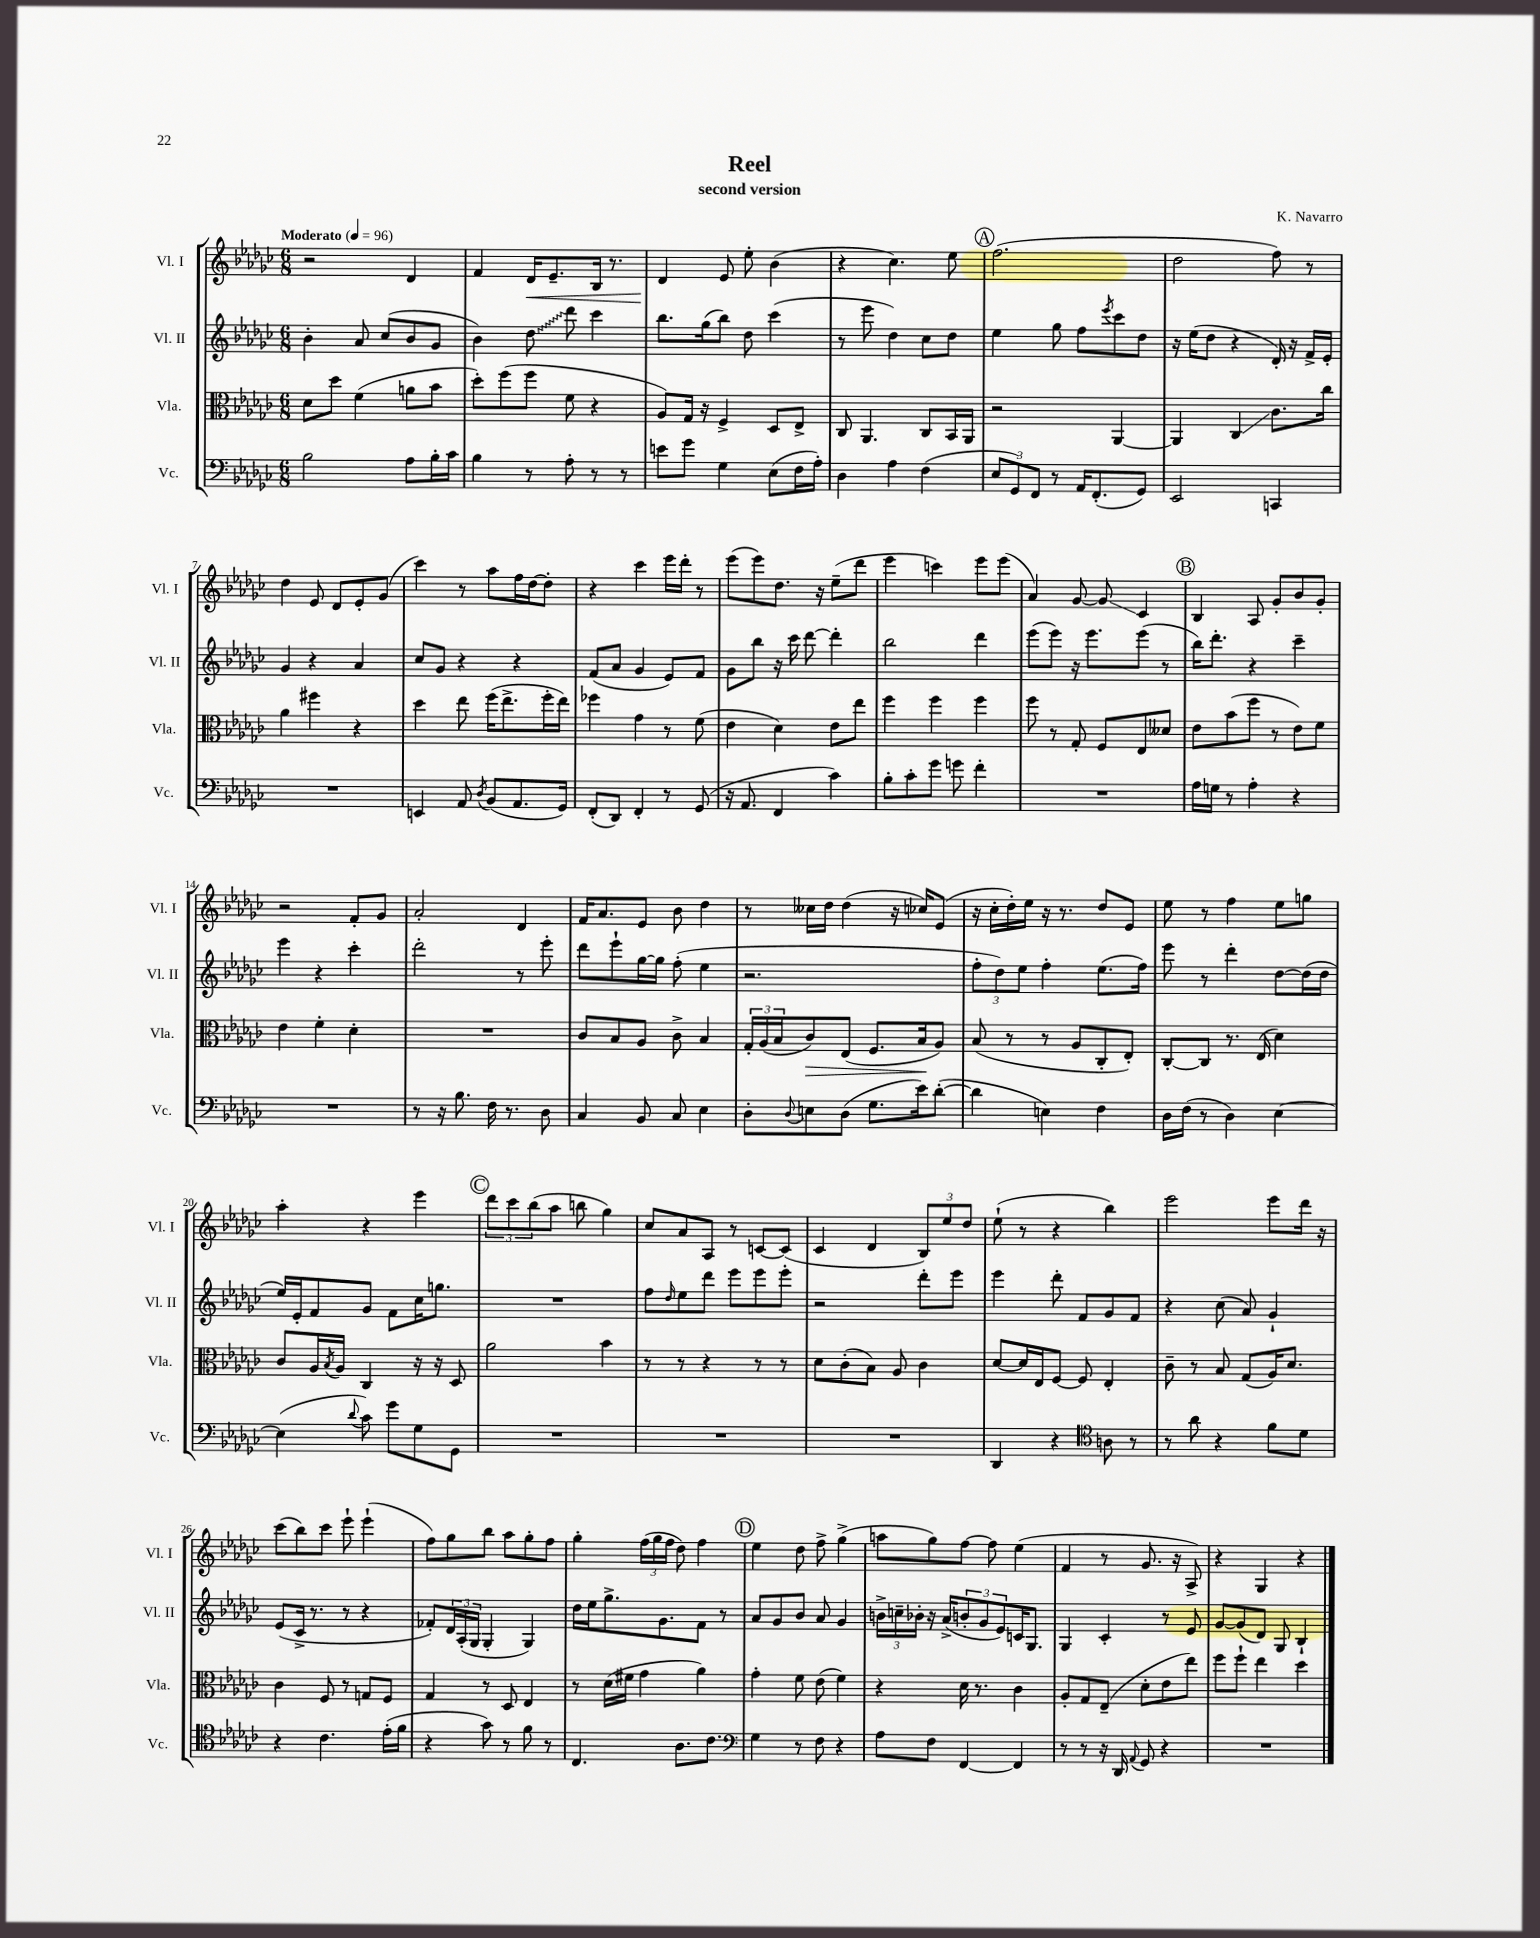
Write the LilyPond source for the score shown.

\header { title = "Reel" composer = "K. Navarro" subtitle = "second version" }
<<
\new StaffGroup <<
\new Staff = "s0" \with { instrumentName = "Vl. I" shortInstrumentName = "Vl. I" } {
    \clef treble \key ges \major \numericTimeSignature \time 6/8 \tempo "Moderato" 4 = 96
    r2 des'4 |
    f'4 des'16\< ees'8.-- bes16 r8. |
    des'4\! ees'8 ees''8-. bes'4( |
    r4 ces''4.) ees''8 |
    \mark \markup { \circle "A" } f''2.( |
    des''2 f''8) r8 |
    des''4 ees'8 des'8 ees'8-. ges'8( |
    ces'''4) r8 aes''8 f''16 des''16~ des''8-. |
    r4 ces'''4 ees'''16 des'''16-. r8 |
    ees'''8( ees'''8) des''8. r16 ees''8--( des'''8 |
    ees'''4 c'''4) ees'''8 ees'''8( |
    aes'4) ges'8~ ges'8\glissando ces'4 |
    \mark \markup { \circle "B" } bes4 aes8 ges'8-. bes'8 ges'8-. |
    r2 f'8-. ges'8 |
    aes'2-. des'4 |
    f'16 aes'8. ees'8 bes'8 des''4 |
    r8 ceses''16 des''16 des''4( r16 ces''16) ees'8( |
    r16 ces''16-. des''16-.) ees''16 r16 r8. des''8 ees'8 |
    ees''8 r8 f''4 ees''8 g''8 |
    aes''4-. r4 ees'''4 |
    \mark \markup { \circle "C" } \tuplet 3/2 { des'''8 ces'''8 bes''8( } aes''8 b''8 ges''4) |
    ces''8 aes'8 aes8 r8 c'8~ c'8( |
    ces'4 des'4 \tuplet 3/2 { bes8) ees''8 des''8 } |
    ees''8-!( r8 r4 bes''4) |
    ees'''2 ees'''8 des'''16 r16 |
    ces'''8( bes''8) ces'''8 ees'''8-! ees'''4-!( |
    f''8) ges''8 bes''8 aes''8 ges''8-. f''8 |
    ges''4-. \tuplet 3/2 { f''16( ges''16 f''16 } des''8) f''4 |
    \mark \markup { \circle "D" } ees''4 des''8 f''8-> ges''4->( |
    a''8 ges''8) f''8~ f''8 ees''4( |
    f'4 r8 ges'8. r16 aes8->) |
    r4 ges4 r4 \bar "|." |
}
\new Staff = "s1" \with { instrumentName = "Vl. II" shortInstrumentName = "Vl. II" } {
    \clef treble \key ges \major \numericTimeSignature \time 6/8
    bes'4-. aes'8 ces''8( bes'8 ges'8 |
    bes'4) \once \override Glissando.style = #'zigzag des''8\glissando des'''8 ces'''4 |
    bes''8. ges''16( bes''8) des''8 ces'''4( |
    r8 ees'''8 des''4) ces''8 des''8 |
    \mark \markup { \circle "A" } ees''4 ges''8 f''8 \acciaccatura { ees'''8 } ces'''8 des''8 |
    r16 ees''16( des''8 r4 des'16-.) r16 f'16-> ees'16-. |
    ges'4 r4 aes'4 |
    ces''8 ges'8 r4 r4 |
    f'8( aes'8 ges'4 ees'8) f'8 |
    ges'8 bes''8 r16 ces'''16 des'''8~ des'''4-. |
    bes''2 des'''4 |
    ees'''8( ees'''8) r16 ees'''8. ees'''8( r8 |
    \mark \markup { \circle "B" } bes''16) des'''8.-. r4 ces'''4-- |
    ees'''4 r4 ces'''4-. |
    des'''2-. r8 ees'''8-. |
    des'''8 ees'''8-! ges''16~ ges''16 f''8-.( ees''4 |
    r2. |
    \tuplet 3/2 { f''8-. des''8) ees''8 } f''4-. ees''8.( f''16) |
    ees'''8 r8 des'''4-. des''8~ des''16( des''16 |
    ees''16) ees'16-. f'8 ges'8 f'8 ces''16 g''8. |
    \mark \markup { \circle "C" } R2. |
    f''8 \grace { des''16 } ees''8 des'''8 ees'''8 ees'''8 ees'''8-. |
    r2 des'''8-. ees'''8 |
    ees'''4 des'''8-. f'8 ges'8 f'8 |
    r4 ces''8( aes'8) ges'4-! |
    ees'8( ces'16-> r8. r8 r4 |
    fes'8-.) \tuplet 3/2 { des'16 aes16-.( ges16 } ges4-. ges4) |
    des''16 ees''16 ges''8.-> ges'8. f'8 r8 |
    \mark \markup { \circle "D" } aes'8 ges'8 bes'8 aes'8 ges'4 |
    \tuplet 3/2 { b'16-> c''16-- bes'16-. } r16 aes'16->( \tuplet 3/2 { b'8-. ges'8 ees'8) } c'16 ges8. |
    ges4 ces'4-. r8 ees'8 |
    ges'8~ ges'8( des'8) ges8 bes4-! \bar "|." |
}
\new Staff = "s2" \with { instrumentName = "Vla." shortInstrumentName = "Vla." } {
    \clef alto \key ges \major \numericTimeSignature \time 6/8
    des'8 des''8 f'4( a'8 bes'8 |
    des''8-.) f''8( f''8 f'8 r4 |
    aes8) ges16 r16 f4-> des8 ees8-> |
    ces8 aes,4. ces8 bes,16 aes,16 |
    \mark \markup { \circle "A" } r2 aes,4~ |
    aes,4 ces4\glissando ces'8. ces''16 |
    aes'4 fis''4 r4 |
    des''4 ees''8 f''16( ees''8.-> f''16-. ees''16) |
    fes''4 ges'4 r8 f'8( |
    ees'4 des'4) ees'8 ees''8 |
    f''4 f''4 f''4 |
    f''8 r8 ges8-. f8 ees8 deses'8 |
    \mark \markup { \circle "B" } ees'8 bes'8( f''8 r8 ees'8) f'8 |
    ees'4 f'4-. des'4-. |
    R2. |
    ces'8 bes8 aes8 ces'8-> bes4 |
    \tuplet 3/2 { ges16-. aes16( bes16 } ces'8\>) ees8( f8. bes16\! aes8) |
    bes8( r8 r8 aes8 ces8-. ees8-.) |
    ces8~-. ces8 r8. ees16( des'4) |
    ces'8 aes16 \acciaccatura { bes8 } aes16 ces4 r16 r16 des8 |
    \mark \markup { \circle "C" } aes'2 bes'4 |
    r8 r8 r4 r8 r8 |
    des'8 ces'8-.( bes8) aes8 ces'4 |
    des'8~ des'16 ees16 f8~ f8 ees4-. |
    ces'8-- r8 bes8 ges8( aes16) des'8. |
    ces'4 f8 r8 g8 f8 |
    ges4 r8 des8 ees4 |
    r8 des'16( fis'16 ges'4 aes'4) |
    \mark \markup { \circle "D" } ges'4-. f'8 ees'8( f'4) |
    r4 des'16 r8. ces'4 |
    aes8-. ges8 ees8--( des'8-. ees'8 ees''8) |
    f''8 f''8-! ees''4 des''4 \bar "|." |
}
\new Staff = "s3" \with { instrumentName = "Vc." shortInstrumentName = "Vc." } {
    \clef bass \key ges \major \numericTimeSignature \time 6/8
    bes2 aes8 bes16-. ces'16 |
    bes4 r8 aes8-. r8 r8 |
    e'8 ges'8 ges4 ees8( f16 aes16-.) |
    des4 aes4 f4( |
    \mark \markup { \circle "A" } \tuplet 3/2 { ees8 ges,8) f,8 } r8 aes,16 f,8.-.( ges,8) |
    ees,2 c,4 |
    R2. |
    e,4 aes,8 \acciaccatura { des8 } bes,8( aes,8. ges,16) |
    f,8-.( des,8) f,4-. r8 ges,8( |
    r16 aes,8. f,4 ces'4) |
    bes8-. ces'8-. ges'8 g'8 f'4-. |
    R2. |
    \mark \markup { \circle "B" } aes16 g16 r8 aes4-. r4 |
    R2. |
    r8 r16 bes8. f16 r8. des8 |
    ces4 bes,8 ces8 ees4 |
    des8-. \appoggiatura { des8 } e8 des8( ges8. ees'16) des'8~-.( |
    des'4 e4) f4 |
    des16 f16( r8 des4) ees4~ |
    ees4( \appoggiatura { des'8 } ces'8) ges'8 ges8 ges,8 |
    \mark \markup { \circle "C" } R2. |
    R2. |
    R2. |
    des,4 r4 \clef tenor a8 r8 |
    r8 aes'8 r4 f'8 des'8 |
    r4 ces'4. ees'16-.( f'16 |
    r4 ges'8) r8 f'8 r8 |
    ces4. aes8. ces'8. |
    \mark \markup { \circle "D" } \clef bass ges4 r8 f8 r4 |
    aes8 f8 f,4~ f,4 |
    r8 r8 r16 des,16 \appoggiatura { aes,8 } ges,8 r4 |
    R2. \bar "|." |
}
>>
>>
